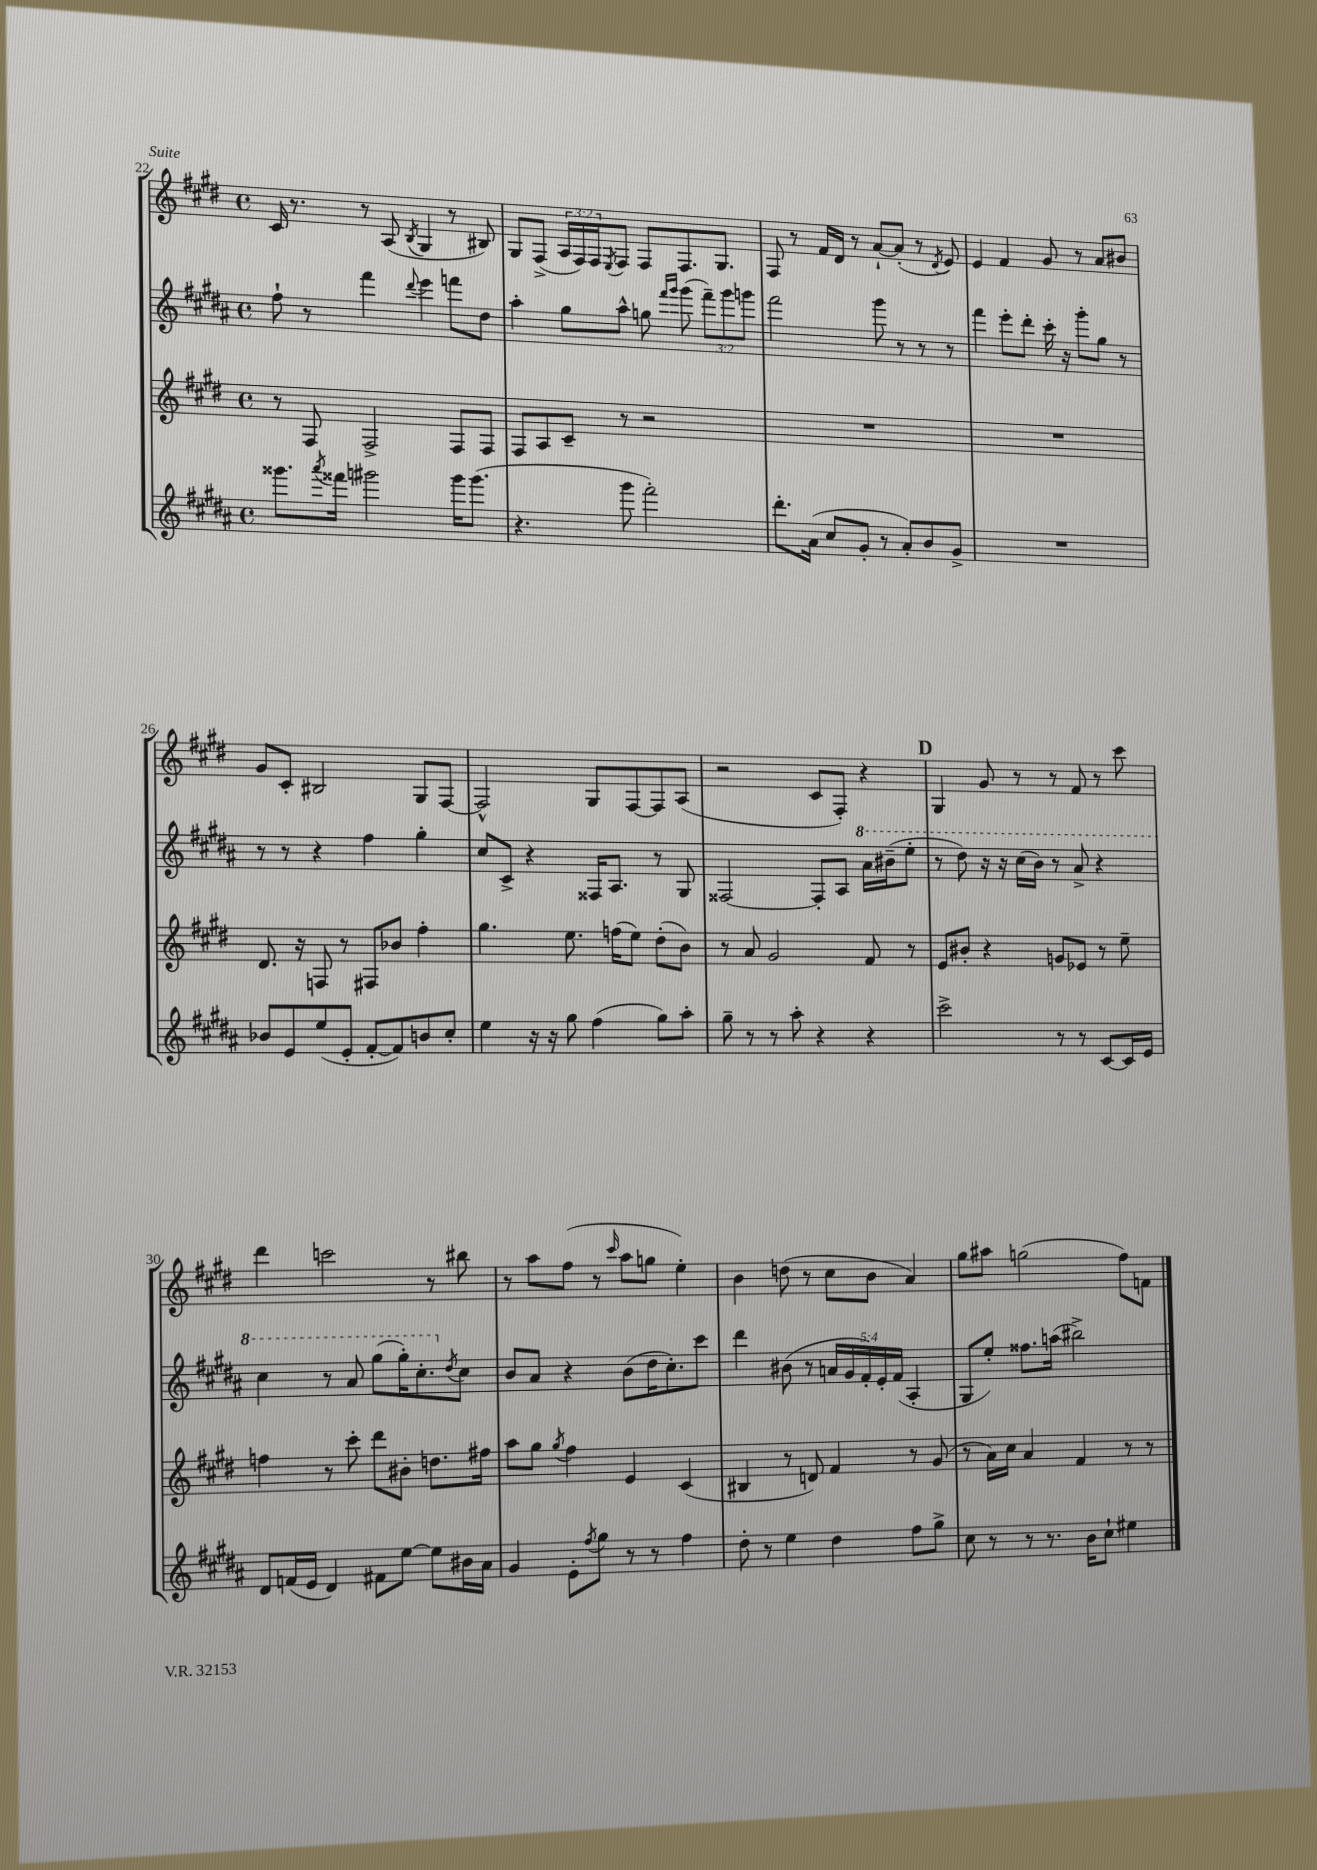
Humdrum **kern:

**kern	**kern	**kern	**kern
*staff4	*staff3	*staff2	*staff1
*clefG2	*clefG2	*clefG2	*clefG2
*k[f#c#g#d#a#]	*k[f#c#g#d#]	*k[f#c#g#d#a#]	*k[f#c#g#d#]
*M4/4	*M4/4	*M4/4	*M4/4
*met(c)	*met(c)	*met(c)	*met(c)
8.ggg##	8r	8ff#`	16c#
.	.	.	8.r
.	8F#	8r	.
8qaaa#	.	.	.
16fff##	.	.	.
2ggg#	2F#^	4fff#	8r
.	.	.	(8A
.	.	8qqddd#	8qB
.	.	4eee	4G#
16ggg#	8F#	8fff	8r
(8.ggg#	.	.	.
.	8F#	8dd#	8B#)
=	=	=	=
4.r	8F#	4aa#'	8G#
.	8A	.	(8F#^
.	8c#~	8gg#	24A
.	.	.	24F#)
.	.	.	24F#
.	.	.	8qE
8ggg#	8r	8aa#^^	8F#
2fff#')	2r	8gg	8F#
.	.	16qqfff#	.
.	.	16qqggg#	.
.	.	(8ggg#	8.F#
.	.	12fff#~)	.
.	.	.	8.G#
.	.	12ggg#	.
.	.	12ggg	.
=	=	=	=
8.ddd#'	1r	2fff#	8F#
.	.	.	8r
(16a#	.	.	.
8cc#	.	.	16f#
.	.	.	16d#
8g#'	.	.	8r
8r	.	8ggg#	[8a`
8a#')	.	8r	(8a']
8b	.	8r	8r
.	.	.	8qd#
8g#^	.	8r	8e)
=	=	=	=
1r	1r	4fff#	4e
.	.	8eee'	4f#
.	.	8ddd#'	.
.	.	16ccc#'	8g#
.	.	16r	.
.	.	8ggg#'	8r
.	.	8gg#	8a
.	.	8r	8b#
=	=	=	=
8b-	8.d#	8r	8g#
8e	.	8r	8c#'
.	16r	.	.
(8ee	8F	4r	2B#
8e'	8r	.	.
[8f#'	8F#	4ff#	.
8f#])	8b-	.	.
8b	4ff#'	4gg#'	8G#
8cc#'	.	.	[8F#
=	=	=	=
4ee	4.gg#	8cc#	2F#^^]
.	.	8c#^	.
16r	.	4r	.
16r	.	.	.
8gg#	8.ee	.	.
(4ff#	.	16F##	8G#
.	(16ff	8.A#	.
.	8ee)	.	[8F#
8gg#)	(8dd#'	8r	8F#]
8aa#'	8b)	8G#	(8A
=	=	=	=
8gg#~	8r	[2F##	2r
8r	8a	.	.
8r	2g#	.	.
8aa#'	.	.	.
4r	.	8F##']	8c#
.	.	8A#	8F#')
4r	8f#	16aa#	4r
.	.	(16bb#~	.
.	8r	8eee'	.
=	=	=	=
2ccc#^	8e	8r	4G#
.	8b#'	8ddd#)	.
.	4r	16r	8g#
.	.	16r	.
.	.	(16ccc#	8r
.	.	16bb)	.
8r	8g	8r	8r
8r	8e-	8aa#^	8f#
[8c#	8r	4r	8r
16c#]	8ee~	.	8ccc#
16e	.	.	.
=	=	=	=
8d#	4ff	4ccc#	4ddd#
(16f	.	.	.
16e	.	.	.
4d#)	8r	8r	2ccc
.	8ccc#'	8aa#	.
8f#	8ddd#	(8ggg#	.
[8ee	8b#'	16ggg#')	.
.	.	8.ccc#'	.
8ee]	8.dd	.	8r
.	.	8qdd#	.
16b#	.	8cc#	8bb#
16a#	16ff#	.	.
=	=	=	=
4g#	8aa	8b	8r
.	8gg#	8a#	8aa
.	8qgg#	.	.
8e'	4ff#	4r	(8ff#
8qff#	.	.	.
8gg#	.	.	8r
.	.	.	16qqccc#
8r	4e	(8b	8aa
8r	.	16dd#	8gg
.	.	8.cc#')	.
4ff#	(4c#	.	4ee')
.	.	8ccc#	.
=	=	=	=
8dd#'	4B#	4ddd#	4b
8r	.	.	.
4ee	8r	(8b#	(8dd
.	8d)	8r	8r
4dd#	4f#	20a	8cc#
.	.	20g#	.
.	.	20f#')	.
.	.	.	8b
.	.	20e'	.
.	.	(20f#	.
8ff#	8r	4A#'	4a)
8gg#^	(8g#	.	.
=	=	=	=
8cc#	8r	8G#	8gg#
8r	16a)	8ee')	8aa#
.	16cc#	.	.
8r	4a	8.ff##	(2gg
8.r	.	.	.
.	.	(16aa	.
.	4f#	2bb#^)	.
16b	.	.	.
8cc#`	.	.	.
4ee#	8r	.	8ff#)
.	8r	.	8f
==	==	==	==
*-	*-	*-	*-
